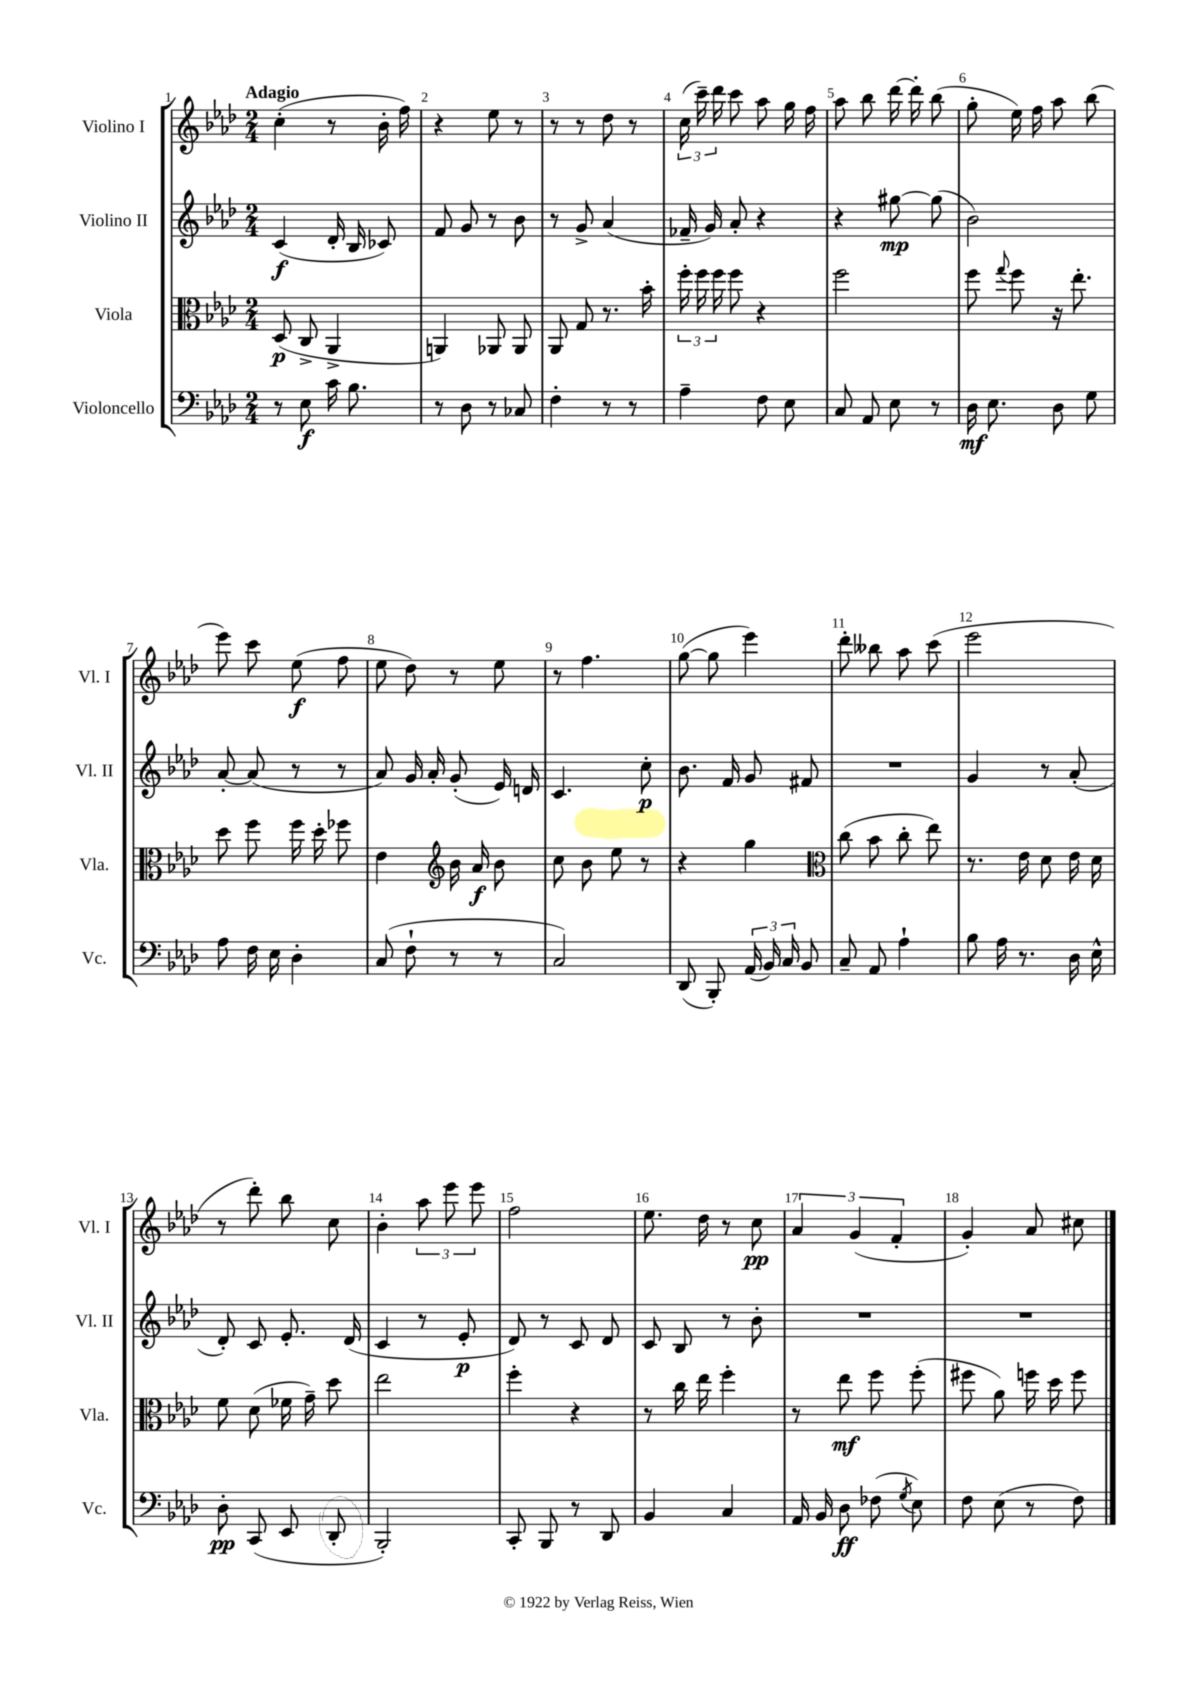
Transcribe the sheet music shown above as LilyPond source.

<<
\new StaffGroup <<
\new Staff = "s0" \with { instrumentName = "Violino I" shortInstrumentName = "Vl. I" } {
    \clef treble \key aes \major \numericTimeSignature \time 2/4 \tempo "Adagio"
    \autoBeamOff c''4-.( r8 bes'16-. f''16) |
    r4 ees''8 r8 |
    r8 r8 des''8 r8 |
    \tuplet 3/2 { c''16( c'''16--) des'''16 } c'''8 aes''8 g''16 f''16 |
    aes''8 bes''8 des'''16~ des'''16-. bes''8( |
    g''8-. ees''16) f''16 aes''8 bes''8( |
    ees'''8) c'''8 ees''8\f( f''8 |
    ees''8 des''8) r8 ees''8 |
    r8 f''4. |
    g''8~( g''8 ees'''4) |
    des'''8-. beses''8 aes''8 c'''8( |
    ees'''2 |
    r8 des'''8-.) bes''8 c''8 |
    bes'4-. \tuplet 3/2 { aes''8 ees'''8 ees'''8 } |
    f''2 |
    ees''8. des''16 r8 c''8\pp |
    \tuplet 3/2 { aes'4 g'4( f'4-. } |
    g'4-.) aes'8 cis''8 \bar "|." |
}
\new Staff = "s1" \with { instrumentName = "Violino II" shortInstrumentName = "Vl. II" } {
    \clef treble \key aes \major \numericTimeSignature \time 2/4
    \autoBeamOff c'4\f( des'16-. bes16 ces'8) |
    f'8 g'8 r8 bes'8 |
    r8 g'8-> aes'4( |
    fes'16-- g'16) aes'8-. r4 |
    r4 gis''8~\mp gis''8( |
    bes'2) |
    aes'8~-. aes'8( r8 r8 |
    aes'8) g'16 aes'16-. g'8-.( ees'16) d'16 |
    c'4. c''8-.\p |
    bes'8. f'16 g'8 fis'8 |
    R2 |
    g'4 r8 aes'8-.( |
    des'8-.) c'8 ees'8.-. des'16( |
    c'4 r8 ees'8-.\p |
    des'8) r8 c'8 des'8 |
    c'8 bes8 r8 bes'8-. |
    R2 |
    R2 \bar "|." |
}
\new Staff = "s2" \with { instrumentName = "Viola" shortInstrumentName = "Vla." } {
    \clef alto \key aes \major \numericTimeSignature \time 2/4
    \autoBeamOff des8\p( c8-> aes,4-> |
    a,4) aes,8 aes,8 |
    aes,8 g8 r8. bes'16-. |
    \tuplet 3/2 { f''16-. f''16 f''16 } f''8 r4 |
    f''2 |
    f''8 \appoggiatura { g''8 } f''8 r16 ees''8.-. |
    des''8 f''8 f''16 des''16-. fes''8 |
    ees'4 \clef treble bes'16 aes'16\f bes'8 |
    c''8 bes'8 ees''8 r8 |
    r4 g''4 |
    \clef alto c''8( bes'8 c''8-. ees''8) |
    r8. ees'16 des'8 ees'16 des'16 |
    f'8 des'8( fes'16 g'16--) des''8 |
    ees''2 |
    f''4-. r4 |
    r8 c''16 ees''16 f''4-. |
    r8 ees''8\mf f''8 f''8-.( |
    fis''8 aes'8) f''16 des''16 f''8 \bar "|." |
}
\new Staff = "s3" \with { instrumentName = "Violoncello" shortInstrumentName = "Vc." } {
    \clef bass \key aes \major \numericTimeSignature \time 2/4
    \autoBeamOff r8 ees8\f c'16 bes8. |
    r8 des8 r8 ces8 |
    f4-. r8 r8 |
    aes4-- f8 ees8 |
    c8 aes,8 ees8 r8 |
    des16\mf ees8. des8 g8 |
    aes8 f16 ees16 des4-. |
    c8( f8-! r8 r8 |
    c2) |
    des,8( bes,,8-.) \tuplet 3/2 { aes,16( bes,16) c16 } bes,8 |
    c8-- aes,8 aes4-! |
    bes8 aes16 r8. des16 ees16-^ |
    des8-.\pp c,8( ees,8 des,8-. |
    bes,,2-.) |
    c,8-. bes,,8 r8 des,8 |
    bes,4 c4 |
    aes,16 bes,16 des8\ff fes8( \acciaccatura { g8 } ees8) |
    f8 ees8( r8 f8) \bar "|." |
}
>>
>>
\layout { \context { \Score \override BarNumber.break-visibility = ##(#f #t #t) barNumberVisibility = #all-bar-numbers-visible } }
